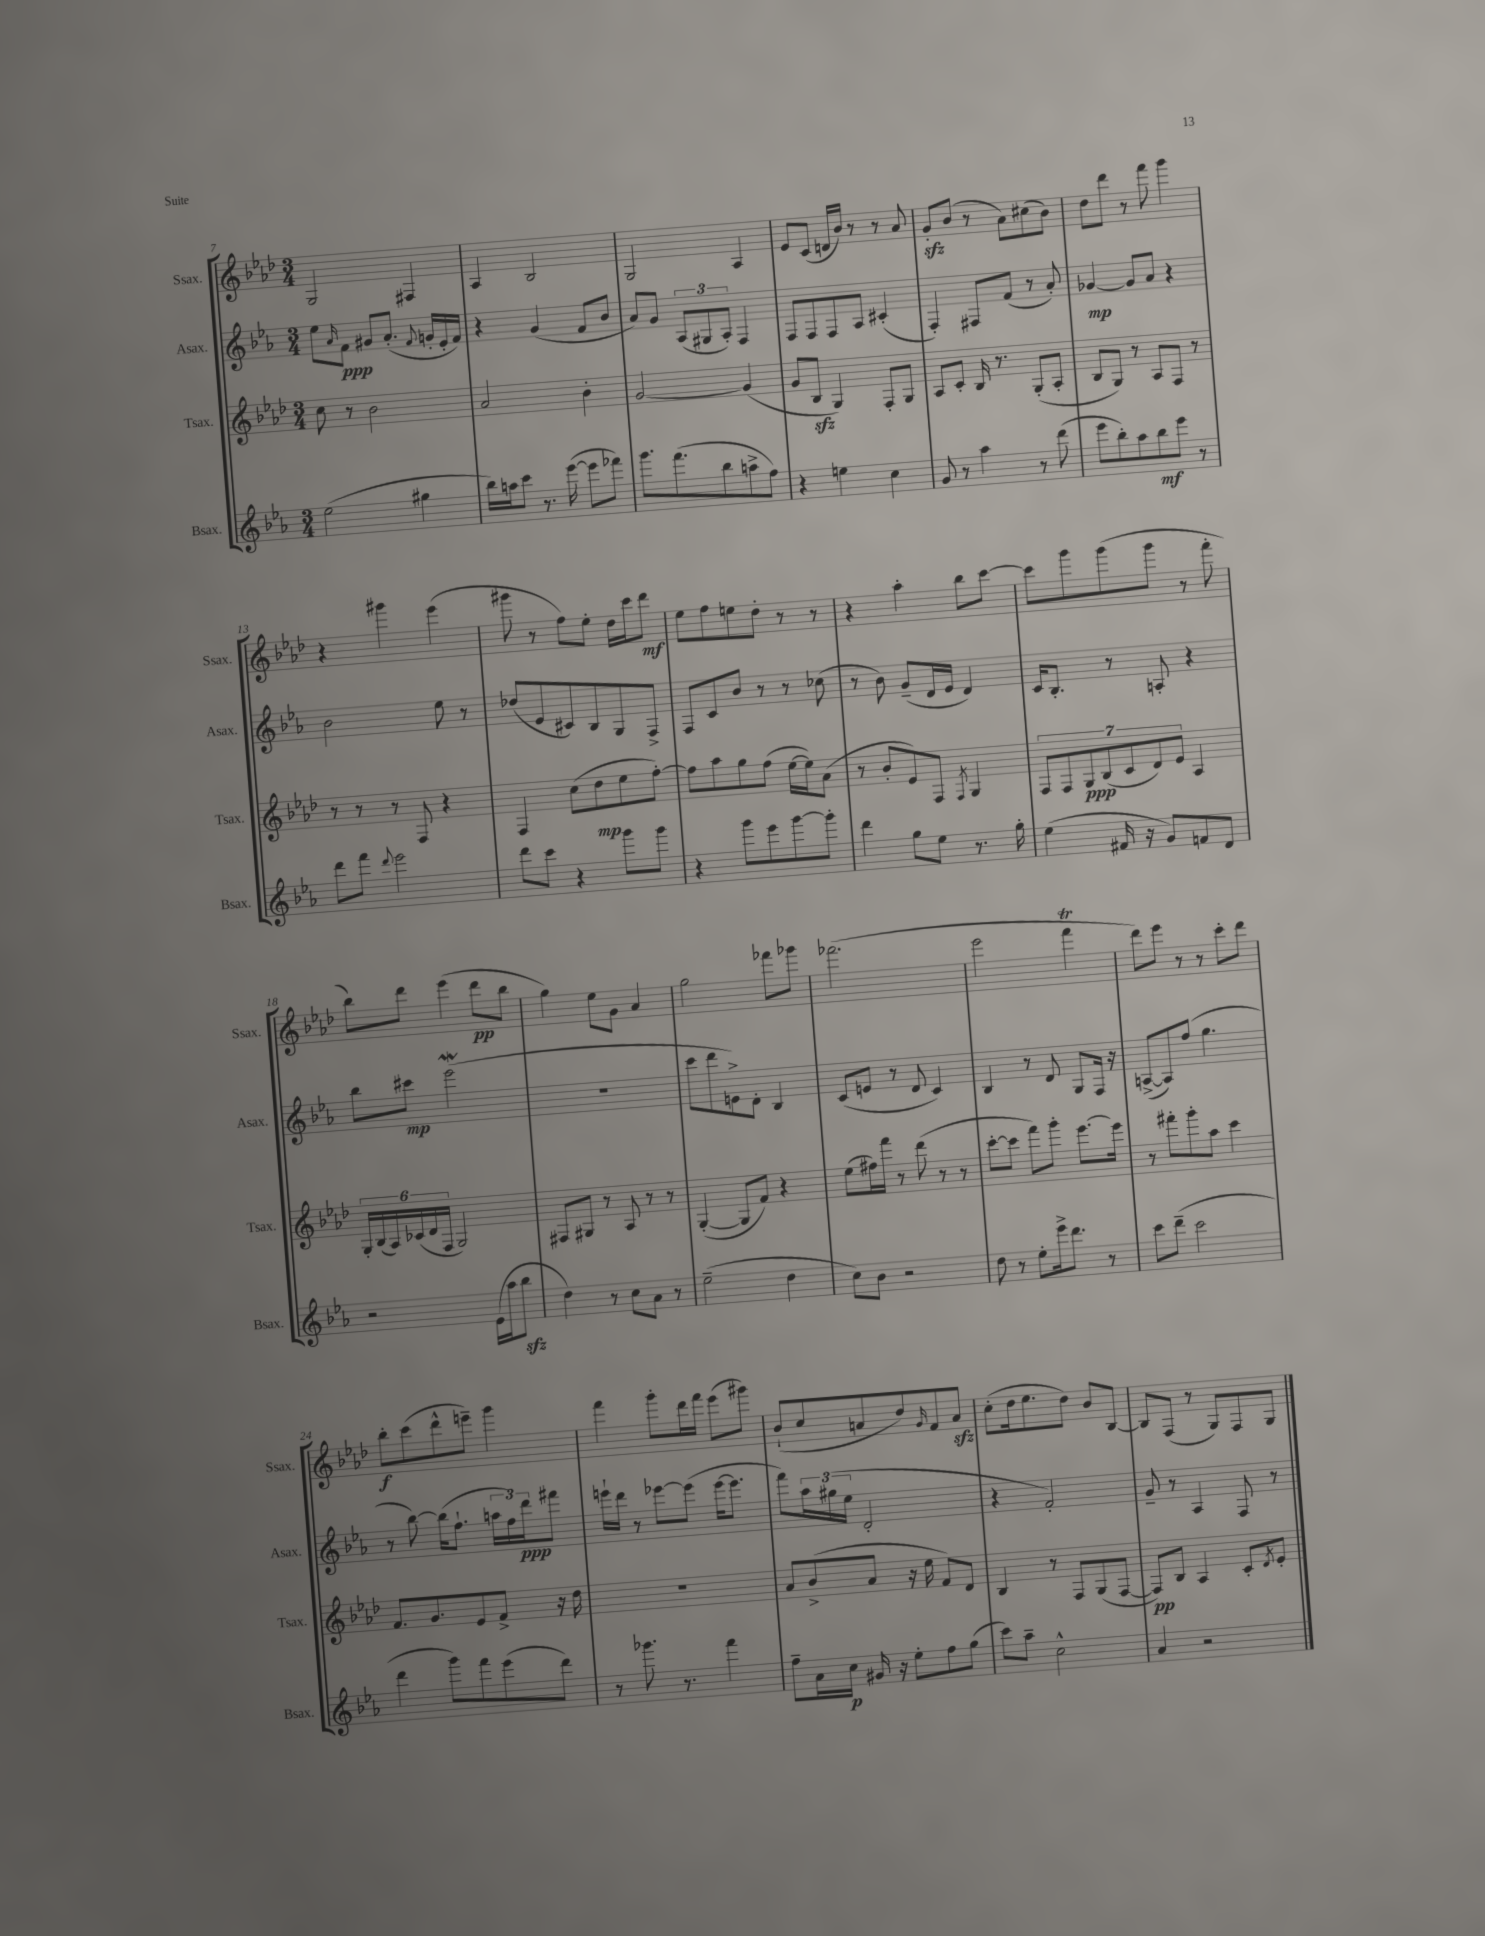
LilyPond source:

<<
\new StaffGroup <<
\new Staff = "s0" \with { instrumentName = "Ssax." shortInstrumentName = "Ssax." } {
    \clef treble \key aes \major \numericTimeSignature \time 3/4
    g2 fis4 |
    aes4 bes2 |
    g2 aes4 |
    ees'8 c'8( d'16 bes'16) r8 r8 aes'8 |
    g'8-.\sfz bes'8( r8 aes'8) cis''8( bes'8) |
    des''8 des'''8 r8 f'''8 g'''4 |
    r4 gis'''4 ees'''4( |
    gis'''8 r8 f''8) ees''8-. des''16 c'''16 des'''8\mf |
    ees''8 f''8 e''8 des''8-. r8 r8 |
    r4 aes''4-. bes''8 c'''8~ |
    c'''8 g'''8 g'''8( g'''8 r8 f'''8-. |
    bes''8) des'''8 ees'''4( des'''8\pp bes''8 |
    g''4) ees''8 g'8 aes'4 |
    g''2 fes'''8 ges'''8 |
    fes'''2.( |
    ees'''2 f'''4\trill |
    des'''8) ees'''8 r8 r8 c'''8-. des'''8 |
    bes''8-.\f c'''8( des'''8-^ e'''8--) g'''4 |
    f'''4 g'''8-. des'''16 f'''16 ees'''8( gis'''8) |
    bes'8-!( c''8 a'8 des''8) \grace { g'16 } f'8 a'8\sfz |
    c''8-.( des''16 ees''8. des''8) bes'8 bes8~ |
    bes8 f8( r8 g8) f8 g8 \bar "|." |
}
\new Staff = "s1" \with { instrumentName = "Asax." shortInstrumentName = "Asax." } {
    \clef treble \key ees \major \numericTimeSignature \time 3/4
    ees''8 \grace { aes'16 } f'8\ppp gis'8 aes'8.-.( \appoggiatura { f'8 } g'16-. ees'16-. f'16) |
    r4 g'4( f'8 bes'8 |
    aes'8) g'8 \tuplet 3/2 { aes8( gis8 aes8-.) } f4 |
    f8 f8 f8 aes8 cis'4-.( |
    f4-.) fis8 f'8( r8 aes'8-.) |
    ges'4~\mp ges'8 aes'8 r4 |
    bes'2 ees''8 r8 |
    des''8( ees'8 cis'8) bes8 g8 f8-> |
    f8 c'8 bes'8 r8 r8 ces''8( |
    r8 bes'8) g'8--( d'16 ees'16 d'4) |
    c'16 bes8.-. r8 a8-. r4 |
    bes''8 cis'''8\mp ees'''2\mordent( |
    R2. |
    c'''8 d'''8 e'8->) d'8-. bes4 |
    c'8( e'8 r8 d'8 c'4) |
    bes4 r8 d'8 g8 f16 r16 |
    a8~->( a8) f''8( g''4. |
    r8 bes''8~) bes''16( f''8.-! \tuplet 3/2 { a''16 f''16) d'''16\ppp } fis'''8 |
    e'''16-! d'''16 r8 ees'''8~ ees'''8( ees'''16~ ees'''8. |
    f'''8) \tuplet 3/2 { aes''16 gis''16( ees''16 } d'2-. |
    r4 f'2-.) |
    g'8-- r8 aes4 f8 r8 \bar "|." |
}
\new Staff = "s2" \with { instrumentName = "Tsax." shortInstrumentName = "Tsax." } {
    \clef treble \key aes \major \numericTimeSignature \time 3/4
    c''8 r8 bes'2 |
    aes'2 bes'4-. |
    g'2~ g'4( |
    g'8 bes8\sfz g4) f8-. g8 |
    aes8 c'8-. bes16 r8. g8-.( aes8-. |
    bes8 g8) r8 aes8 f8 r8 |
    r8 r8 r8 f8 r4 |
    f4 c''8( des''8\mp ees''8 f''8~-.) |
    f''8 aes''8 g''8 f''8( ees''16~ ees''16) aes'8( |
    r8 bes'8-. ees'8) f8 \acciaccatura { f8 } g4 |
    \tuplet 7/4 { f8 f8 g8\ppp bes8( c'8 des'8) ees'8 } aes4 |
    \tuplet 6/4 { g16-. bes16( aes16) ces'16( des'16 f16 } g2) |
    fis8 gis8 r8 aes8 r8 r8 |
    g4~-.( g8 f'8) r4 |
    ees''8( fis''16) f'''16 r8 des'''8( r8 r8 |
    c'''8~-. c'''8 f'''8) g'''8-. ees'''8.~ ees'''16 |
    r8 fis'''8-. g'''8-. aes''8 c'''4 |
    f'8. g'8. ees'8 f'8-> r16 des''16 |
    R2. |
    aes'8 bes'8->( aes'8 r16 ees''16 f'8) des'8 |
    bes4 r8 f8 g8( f8~ |
    f8\pp) bes8 aes4 c'8-. \acciaccatura { des'8 } ees'8-. \bar "|." |
}
\new Staff = "s3" \with { instrumentName = "Bsax." shortInstrumentName = "Bsax." } {
    \clef treble \key ees \major \numericTimeSignature \time 3/4
    ees''2( gis''4 |
    bes''16) a''16 c'''8 r8. ees'''16~( ees'''8 fes'''8) |
    g'''8. f'''8.( bes''8 a''8-> f''8) |
    r4 e''4 c''4 |
    g'8 r8 aes''4 r8 d'''8( |
    ees'''8 bes''8-.) aes''8 bes''8\mf ees'''8 r8 |
    d'''8 f'''8 \appoggiatura { d'''8 } ees'''2 |
    d'''8 c'''8 r4 g'''8 g'''8 |
    r4 g'''8 ees'''8 g'''8~ g'''8-. |
    d'''4 g''8 ees''8 r8. g''16-. |
    ees''4( fis'16 r16 g'8) f'8 d'8 |
    r2 ees'16( aes''16 bes''8\sfz |
    d''4) r8 c''8 aes'8 r8 |
    ees''2--( d''4 |
    c''8) bes'8 r2 |
    d''8 r8 ees''8-. ees'''16-> d'''8. r8 |
    c'''8 d'''8--( c'''2 |
    d'''4 g'''8) f'''8 ees'''8( d'''8) |
    r8 ges'''8. r8. f'''4 |
    f''8-- aes'16 c''16\p gis'16 r16 ees''8-. f''8 g''8( |
    c'''8) aes''8-- c''2-^ |
    aes'4 r2 \bar "|." |
}
>>
>>
\layout { \context { \Score currentBarNumber = #7 } }
